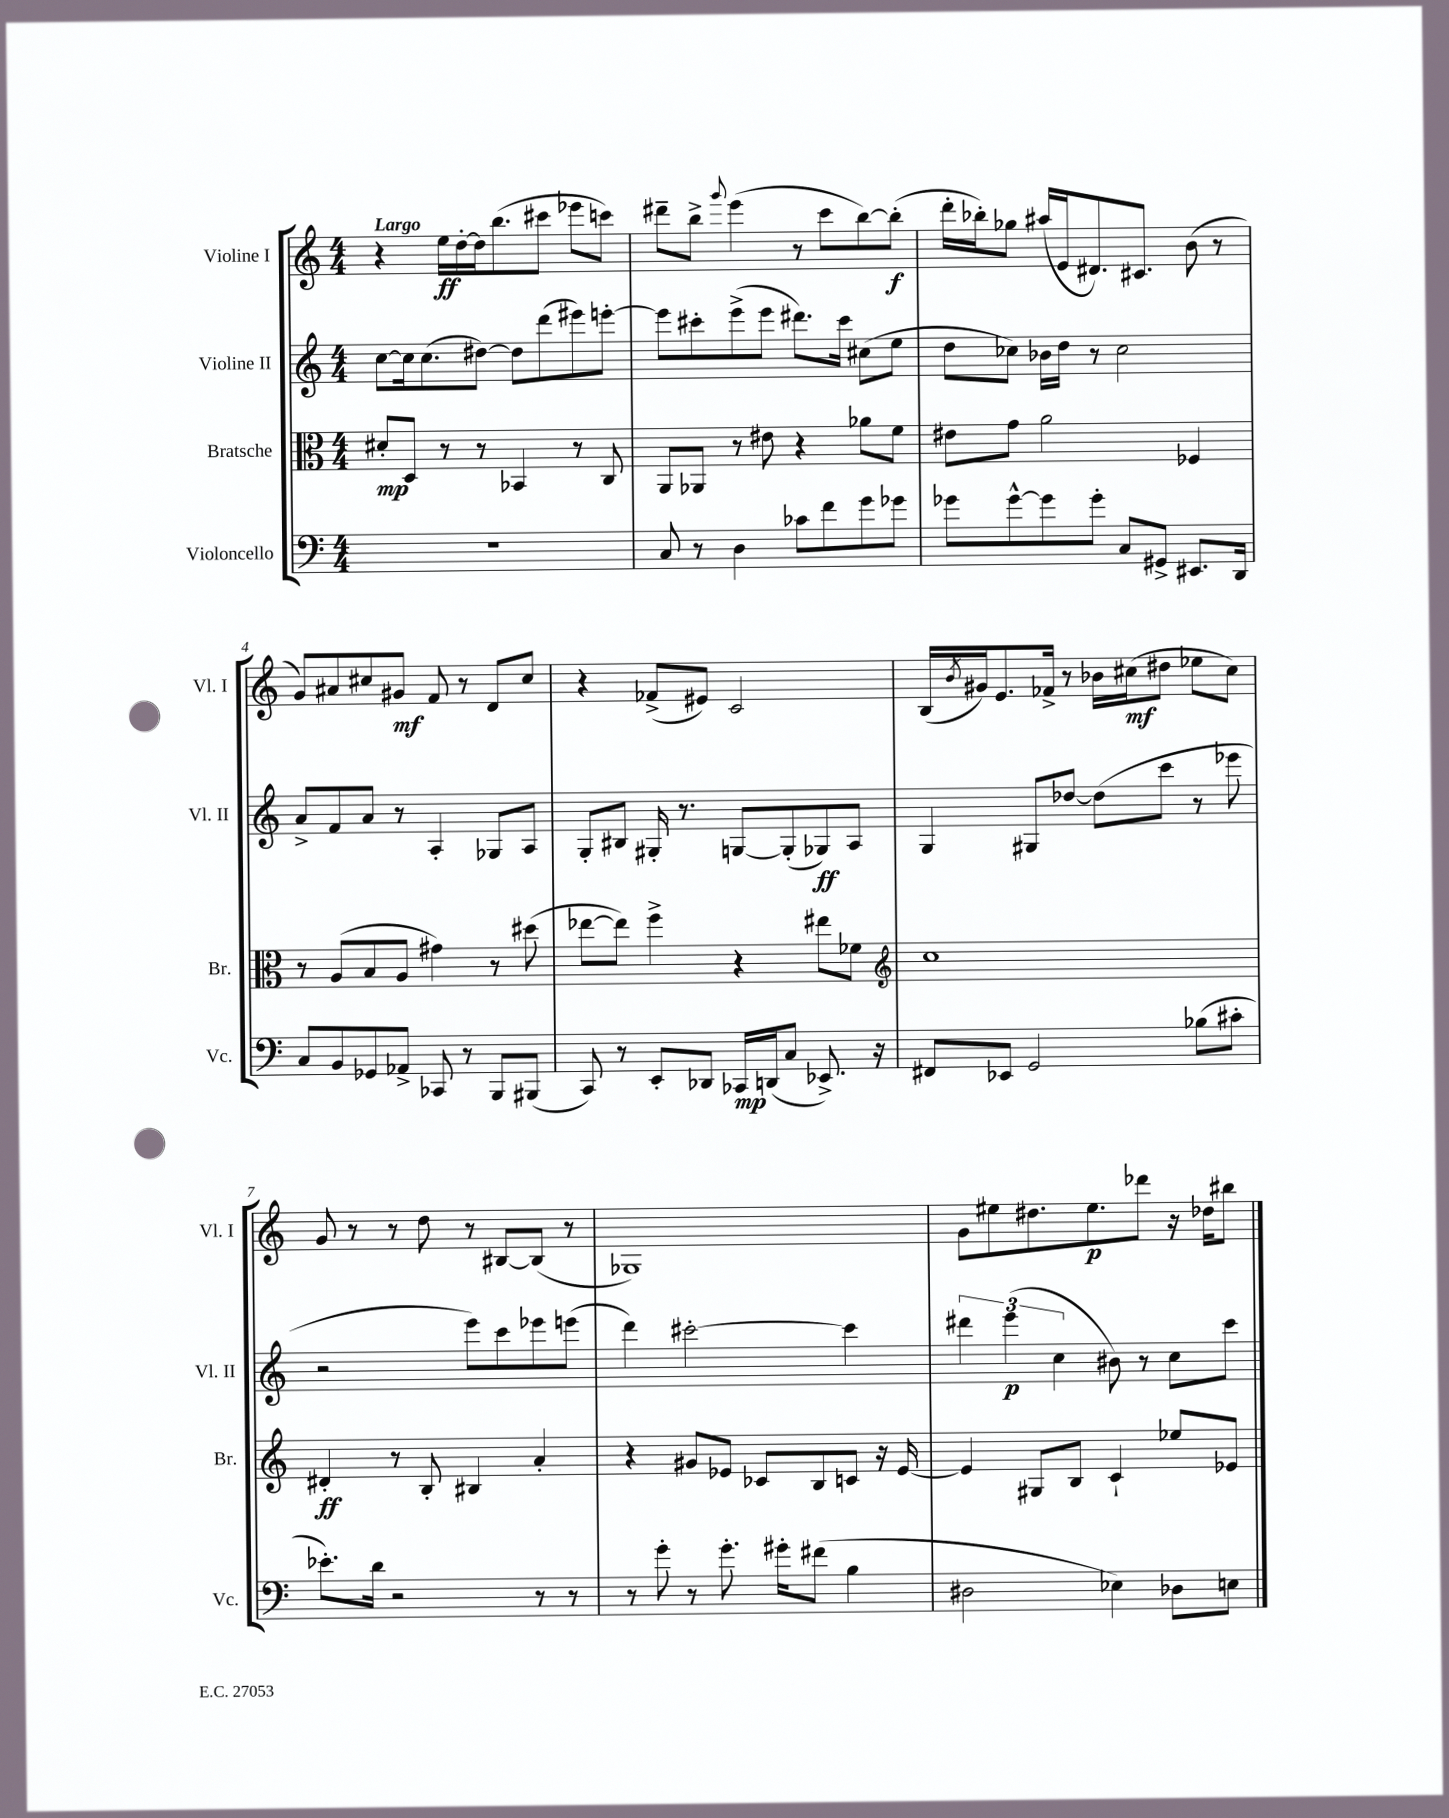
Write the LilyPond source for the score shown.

<<
\new StaffGroup <<
\new Staff = "s0" \with { instrumentName = "Violine I" shortInstrumentName = "Vl. I" } {
    \clef treble \key c \major \numericTimeSignature \time 4/4 \tempo "Largo"
    r4 e''16\ff d''16~-. d''16 b''8.( cis'''8 ees'''8 c'''8) |
    dis'''8-- b''8-> \appoggiatura { g'''8 } e'''4( r8 c'''8 b''8~) b''8-.\f( |
    d'''16-. bes''16-.) ges''8 ais''16( e'16 dis'8.) cis'8. b'8( r8 |
    g'8) ais'8 cis''8 gis'8\mf f'8 r8 d'8 cis''8 |
    r4 fes'8->( eis'8) c'2 |
    b16( \acciaccatura { b'8 } gis'16) e'8. fes'16-> r8 bes'16 cis''16\mf( dis''8 ees''8 cis''8) |
    g'8 r8 r8 d''8 r8 bis8~ bis8( r8 |
    ges1) |
    g'8 eis''8 dis''8. eis''8.\p des'''8 r16 des''16 bis''8 \bar "|." |
}
\new Staff = "s1" \with { instrumentName = "Violine II" shortInstrumentName = "Vl. II" } {
    \clef treble \key c \major \numericTimeSignature \time 4/4
    c''8~ c''16 c''8.( dis''8~) dis''8 d'''8( eis'''8) e'''8~-. |
    e'''8 cis'''8-. e'''8->( e'''8 dis'''8.) cis'''16 cis''8( e''8 |
    d''8 ces''8) bes'16 d''16 r8 ces''2 |
    a'8-> f'8 a'8 r8 a4-. ges8 a8 |
    g8-. bis8 gis16-. r8. g8~ g8-.( ges8\ff) a8 |
    g4 gis8 des''8~ des''8( c'''8 r8 ees'''8 |
    r2 e'''8) c'''8 ees'''8 e'''8( |
    d'''4) cis'''2~-. cis'''4 |
    \tuplet 3/2 { dis'''4 e'''4\p( c''4 } bis'8) r8 c''8 c'''8 \bar "|." |
}
\new Staff = "s2" \with { instrumentName = "Bratsche" shortInstrumentName = "Br." } {
    \clef alto \key c \major \numericTimeSignature \time 4/4
    dis'8-.\mp d8 r8 r8 bes,4 r8 c8 |
    a,8 aes,8 r8 eis'8 r4 aes'8 f'8 |
    eis'8 g'8 a'2 fes4 |
    r8 a8( b8 a8 gis'4) r8 dis''8( |
    ees''8~ ees''8) f''4-> r4 eis''8 fes'8 |
    \clef treble c''1 |
    dis'4-.\ff r8 b8-. bis4 a'4-. |
    r4 gis'8 ees'8 ces'8 b8 c'8 r16 ees'16~ |
    ees'4 gis8 b8 c'4-! ees''8 ees'8 \bar "|." |
}
\new Staff = "s3" \with { instrumentName = "Violoncello" shortInstrumentName = "Vc." } {
    \clef bass \key c \major \numericTimeSignature \time 4/4
    r1 |
    c8 r8 d4 ces'8 f'8 g'8 ges'8 |
    ges'8 ges'8~-^ ges'8 ges'8-. c8 gis,8-> eis,8. d,16 |
    c8 b,8 ges,8 aes,8-> ces,8 r8 b,,8 bis,,8( |
    c,8) r8 e,8-. des,8 ces,16\mp d,16( c8 ees,8.->) r16 |
    fis,8 ees,8 g,2 bes8( cis'8-. |
    ees'8.-.) d'16 r2 r8 r8 |
    r8 g'8-. r8 g'8.-. gis'16-. fis'8( b4 |
    dis2 ees4) des8 e8 \bar "|." |
}
>>
>>
